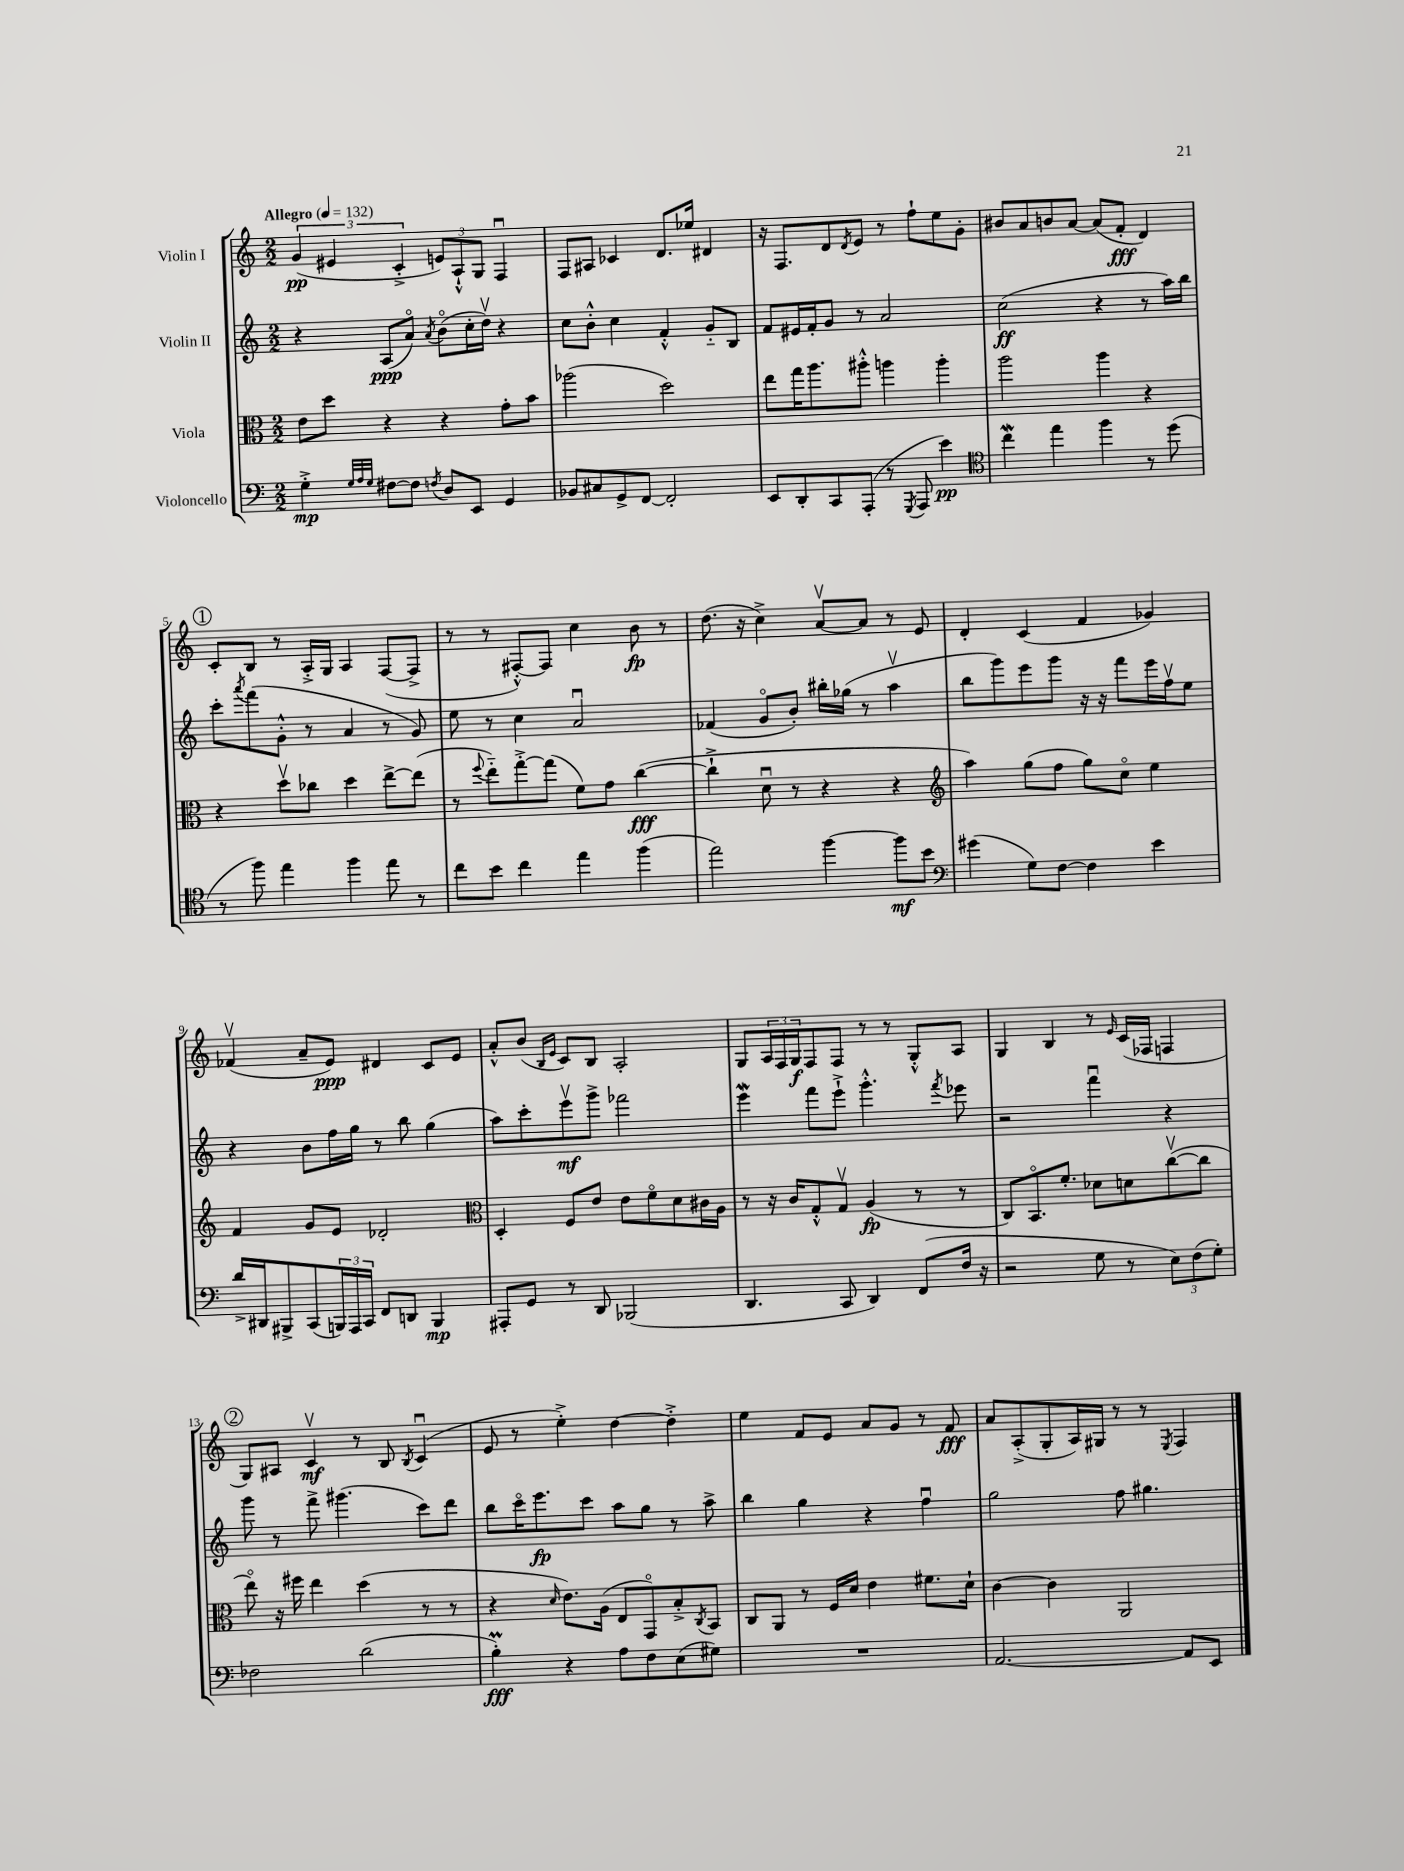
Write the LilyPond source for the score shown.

<<
\new StaffGroup <<
\new Staff = "s0" \with { instrumentName = "Violin I" } {
    \clef treble \key c \major \numericTimeSignature \time 2/2 \tempo "Allegro" 4 = 132
    \tuplet 3/2 { g'4\pp( eis'4 c'4-.-> } \tuplet 3/2 { e'8) a8-!-^ g8 } f4\downbow |
    f8 ais8 ces'4 d'8. ees''16 dis'4 |
    r16 f8. d'8 \acciaccatura { d'8 } e'8 r8 f''8-! e''8 g'8-. |
    bis'8 a'8 b'8 a'8~ a'8( f'8-.\fff d'4) |
    \mark \markup { \circle "1" } c'8-. b8 r8 a16-.-> g16 a4 f8~( f8-> |
    r8 r8 fis8~-.-^) fis8 c''4 b'8\fp r8 |
    d''8.( r16 c''4->) a'8~\upbow a'8 r8 e'8 |
    d'4-. c'4( f'4 ges'4) |
    fes'4\upbow( a'8-- e'8\ppp) dis'4 c'8 e'8 |
    a'8-.-^ b'8( \grace { b16 e'16 } c'8) b8 a2-. |
    g8 \tuplet 3/2 { a16 f16 g16\f } f8 f8 r8 r8 g8-.-^ a8 |
    g4 b4 r8 \grace { e'16 } c'16( fes16 f4 |
    \mark \markup { \circle "2" } g8) ais8 c'4\upbow\mf r8 b8 \acciaccatura { b8 } c'4\downbow( |
    e'8 r8 e''4-.->) d''4~ d''4-.-> |
    e''4 f'8 e'8 a'8 g'8 r8 f'8\fff |
    a'8 a8-.->( g8-. a16) gis16 r8 r8 \acciaccatura { e8 } f4 \bar "|." |
}
\new Staff = "s1" \with { instrumentName = "Violin II" } {
    \clef treble \key c \major \numericTimeSignature \time 2/2
    r4 a8\ppp( a'8\flageolet) \acciaccatura { a'8 } b'8\flageolet( c''16-. d''16\upbow) r4 |
    c''8 b'8-.-^ c''4 f'4-.-^ g'8-_ b8 |
    f'8 eis'16 f'16-. g'8 r8 a'2 |
    c''2\ff( r4 r8 a''16) b''16 |
    \mark \markup { \circle "1" } c'''8-. \acciaccatura { a'''8 } f'''8( g'8-.-^ r8 a'4 r8 g'8) |
    e''8 r8 c''4 a'2\downbow |
    fes'4( g'8\flageolet b'8-.) bis''16-. ges''16( r8 a''4\upbow |
    b''8 g'''8) e'''8 g'''8 r16 r16 f'''8 e'''16 f''16\upbow e''8 |
    r4 b'8 f''16 g''16 r8 b''8 g''4( |
    a''8) c'''8-. e'''8\upbow\mf g'''8-> fes'''2 |
    e'''4\mordent f'''8 e'''8-!-> g'''4.-.-^ \acciaccatura { f'''8 } ees'''8 |
    r2 f'''4\downbow r4 |
    \mark \markup { \circle "2" } g'''8 r8 f'''8-> gis'''4.( c'''8) d'''8 |
    b''8 c'''16\flageolet e'''8.\fp c'''8 a''8 g''8 r8 a''8-> |
    b''4 g''4 r4 f''4\downbow |
    g''2 f''8 gis''4. \bar "|." |
}
\new Staff = "s2" \with { instrumentName = "Viola" } {
    \clef alto \key c \major \numericTimeSignature \time 2/2
    e'8 d''8 r4 r4 g'8-. b'8 |
    aes''2( d''2) |
    e''8 g''16 a''8. ais''8-.-^ a''4 a''4-. |
    a''2 a''4 r4 |
    \mark \markup { \circle "1" } r4 d''8\upbow ces''8 d''4 e''8~-> e''8( |
    r8 \appoggiatura { f''8 } e''8-_) g''8~-.-> g''8( f'8) g'8 c''4~\fff( |
    c''4-!-> d'8\downbow r8 r4 r4 |
    \clef treble a''4) g''8( f''8 g''8) c''8\flageolet e''4 |
    f'4 g'8 e'8 des'2-. |
    \clef alto d4-. f8 e'8 e'8 f'8\flageolet d'8 cis'16 a16 |
    r8 r16 c'16 g8-.-^ g8\upbow a4\fp( r8 r8 |
    c8) b,8.\flageolet f'8.-. des'8 d'8 c''8~\upbow( c''8 |
    \mark \markup { \circle "2" } e''8\flageolet) r16 fis''16 e''4 d''4( r8 r8 |
    r4 \grace { d'16 } e'8.) a16( e8 g,8\flageolet) b8-.-> \acciaccatura { c8 } b,8 |
    c8 a,8 r8 f16 d'16 e'4 fis'8. d'16-! |
    c'4~ c'4 a,2 \bar "|." |
}
\new Staff = "s3" \with { instrumentName = "Violoncello" } {
    \clef bass \key c \major \numericTimeSignature \time 2/2
    g4-.->\mp \grace { g32 a32 g32 } fis8~ fis8 \acciaccatura { f8 } d8 e,8 g,4 |
    bes,8 cis8 g,8-> f,8~ f,2-. |
    e,8 d,8-. c,8 a,,8-.( r8 \acciaccatura { g,,8 } a,,8 e'4\pp) |
    \clef tenor c''4\mordent e''4 f''4 r8 d''8( |
    \mark \markup { \circle "1" } r8 f''8) e''4 f''4 e''8 r8 |
    c''8 b'8 c''4 e''4 f''4( |
    e''2) f''4~ f''8\mf b'8 |
    \clef bass gis'4( g8) f8~ f4 e'4 |
    d'16-> dis,16 bis,,8-> c,8( \tuplet 3/2 { b,,16) a,,16 c,16 } f,8 d,8 b,,4\mp |
    ais,,8-. g,8 r8 d,8 bes,,2( |
    d,4. c,8 d,4) f,8( f16 r16 |
    r2 g8 r8 \tuplet 3/2 { e8) f8( g8-.) } |
    \mark \markup { \circle "2" } fes2 d'2( |
    b4-.\prall\fff) r4 a8 f8 e8( gis8) |
    R1 |
    a,2.~ a,8 e,8 \bar "|." |
}
>>
>>
